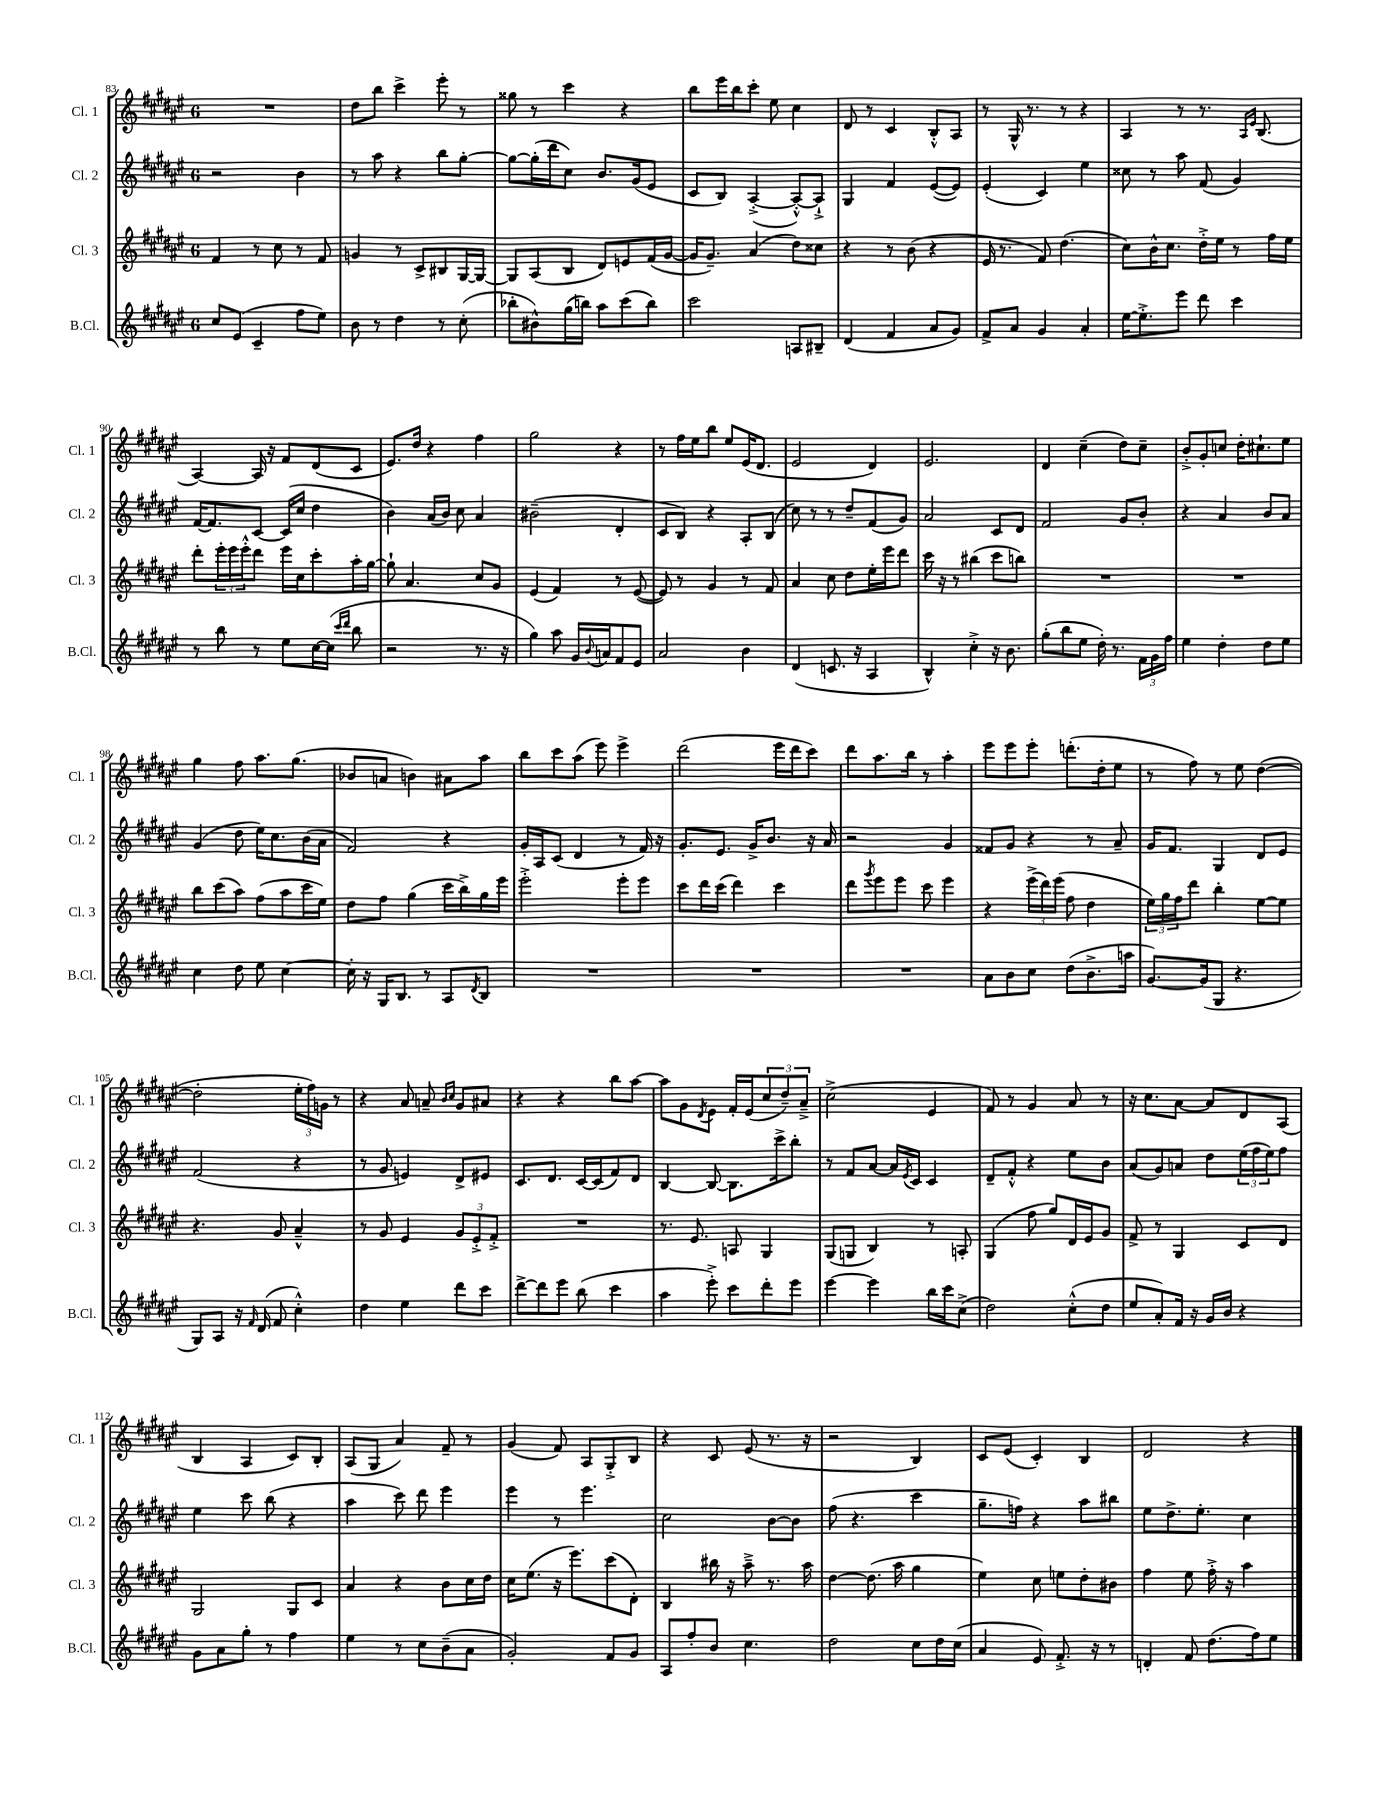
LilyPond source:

<<
\new StaffGroup <<
\new Staff = "s0" \with { instrumentName = "Cl. 1" shortInstrumentName = "Cl. 1" } {
    \clef treble \key fis \major \once \override Staff.TimeSignature.style = #'single-digit \time 6/8
    R2. |
    dis''8 b''8 cis'''4-> eis'''8-. r8 |
    gisis''8 r8 cis'''4 r4 |
    b''8 eis'''16 b''16 cis'''8-. eis''8 cis''4 |
    dis'8 r8 cis'4 b8-.-^ ais8 |
    r8 gis16-^ r8. r8 r4 |
    ais4 r8 r8. \grace { ais16 eis'16 } b8.( |
    ais4~) ais16 r16 fis'8 dis'8( cis'8 |
    eis'8.) dis''16 r4 fis''4 |
    gis''2 r4 |
    r8 fis''16 eis''16 b''8 eis''8 eis'16( dis'8. |
    eis'2 dis'4) |
    eis'2. |
    dis'4 cis''4--( dis''8) cis''8-- |
    b'8-.-> gis'8-. c''8 dis''16-. cis''8.-! eis''8 |
    gis''4 fis''8 ais''8. gis''8.( |
    bes'8 a'8 b'4) ais'8 ais''8 |
    b''8 cis'''8 ais''8( eis'''8) eis'''4-> |
    dis'''2( eis'''16 dis'''16 cis'''8) |
    dis'''8 ais''8. b''16 r8 ais''4-. |
    eis'''8 eis'''8 eis'''8-. d'''8.-.( dis''16-. eis''8 |
    r8 fis''8) r8 eis''8 dis''4~( |
    dis''2-. \tuplet 3/2 { eis''16-. fis''16) g'16 } r8 |
    r4 ais'8 a'8-- \grace { b'16 cis''16 } gis'8 ais'8 |
    r4 r4 b''8 ais''8~ |
    ais''8 gis'8 \acciaccatura { dis'8 } eis'8 fis'16-. eis'16( \tuplet 3/2 { cis''8 dis''8--) ais'8---> } |
    cis''2->( eis'4 |
    fis'8) r8 gis'4 ais'8 r8 |
    r16 cis''8. ais'8~ ais'8 dis'8 ais8( |
    b4 ais4 cis'8) b8-. |
    ais8( gis8 ais'4) fis'8-- r8 |
    gis'4( fis'8) ais8 gis8-.-> b8 |
    r4 cis'8 eis'8( r8. r16 |
    r2 b4) |
    cis'8 eis'8( cis'4-.) b4 |
    dis'2 r4 \bar "|." |
}
\new Staff = "s1" \with { instrumentName = "Cl. 2" shortInstrumentName = "Cl. 2" } {
    \clef treble \key fis \major \once \override Staff.TimeSignature.style = #'single-digit \time 6/8
    r2 b'4 |
    r8 ais''8 r4 b''8 gis''8~-. |
    gis''8~ gis''16-.( dis'''16 cis''8) b'8. gis'16( eis'8 |
    cis'8 b8) ais4~-.->( ais8~-.-^) ais8-!-> |
    gis4 fis'4 eis'8~( eis'8) |
    eis'4-.( cis'4) eis''4 |
    cisis''8 r8 ais''8 fis'8( gis'4) |
    fis'16~ fis'8. cis'8~ cis'16( cis''16 dis''4 |
    b'4) ais'16( b'16) cis''8 ais'4 |
    bis'2--( dis'4-. |
    cis'8 b8) r4 ais8-. b8( |
    cis''8) r8 r8 dis''8-- fis'8( gis'8) |
    ais'2 cis'8 dis'8 |
    fis'2 gis'8 b'8-. |
    r4 ais'4 b'8 ais'8 |
    gis'4( dis''8 eis''16) cis''8. b'16( ais'16 |
    fis'2) r4 |
    gis'16-. ais16 cis'8( dis'4 r8 fis'16) r16 |
    gis'8.-. eis'8. gis'16-> b'8. r16 ais'16 |
    r2 gis'4 |
    fisis'8 gis'8 r4 r8 ais'8-- |
    gis'16 fis'8. gis4 dis'8 eis'8 |
    fis'2( r4 |
    r8 gis'8 e'4) dis'8-> eis'8 |
    cis'8. dis'8. cis'16~ cis'16( fis'8) dis'8 |
    b4~ b8~ b8. cis'''16-> b''8-. |
    r8 fis'8 ais'8~ ais'16 \acciaccatura { eis'8 } cis'16 cis'4 |
    dis'8-- fis'8-.-^ r4 eis''8 b'8 |
    ais'8( gis'8) a'8 dis''8 \tuplet 3/2 { eis''16( fis''16 eis''16) } fis''8 |
    eis''4 cis'''8 b''8( r4 |
    ais''4 cis'''8) dis'''8 eis'''4 |
    eis'''4 r8 eis'''4. |
    cis''2 b'8~ b'8 |
    fis''8( r4. cis'''4 |
    gis''8.-- f''16) r4 ais''8 bis''8 |
    eis''8 dis''8.-> eis''8.-. cis''4 \bar "|." |
}
\new Staff = "s2" \with { instrumentName = "Cl. 3" shortInstrumentName = "Cl. 3" } {
    \clef treble \key fis \major \once \override Staff.TimeSignature.style = #'single-digit \time 6/8
    fis'4 r8 cis''8 r8 fis'8 |
    g'4 r8 cis'8-> bis8 gis16~ gis16~ |
    gis8 ais8( b8 dis'8) e'8 fis'16( gis'16~ |
    gis'16 gis'8.--) ais'4( dis''8) cisis''8 |
    r4 r8 b'8( r4 |
    eis'16 r8. fis'8) dis''4.( |
    cis''8) b'16-^ cis''8. dis''16-.-> eis''16 r8 fis''16 eis''16 |
    dis'''8-. \tuplet 3/2 { eis'''16-. eis'''16 eis'''16-.-^ } dis'''8 eis'''16 cis''16 cis'''8-. ais''16-. gis''16~ |
    gis''8-! ais'4. cis''8 gis'8 |
    eis'4( fis'4) r8 eis'8~( |
    eis'8) r8 gis'4 r8 fis'8 |
    ais'4 cis''8 dis''8 eis''16-. eis'''16 dis'''8 |
    cis'''16 r16 r8 bis''4( cis'''8 b''8) |
    R2. |
    R2. |
    b''8 cis'''8( ais''8) fis''8( ais''8 cis'''16 eis''16) |
    dis''8 fis''8 gis''4( cis'''16 b''16->) gis''16 eis'''16 |
    eis'''2-.-> eis'''8-. eis'''8 |
    cis'''8 dis'''16 cis'''16( dis'''4) cis'''4 |
    dis'''8 \acciaccatura { gis'''8 } eis'''8 eis'''8 cis'''8 eis'''4 |
    r4 \tuplet 3/2 { eis'''16->( dis'''16) eis'''16( } fis''8 dis''4 |
    \tuplet 3/2 { eis''16) gis''16 fis''16 } dis'''8 b''4-. eis''8~ eis''8 |
    r4. gis'8 ais'4---^ |
    r8 gis'8 eis'4 \tuplet 3/2 { gis'8 eis'8-.-> fis'8-.-> } |
    R2. |
    r8. eis'8. a8 gis4 |
    gis8( g8 b4) r8 a8-. |
    gis4( fis''8 gis''8) dis'16 eis'16 gis'8 |
    fis'8-> r8 gis4 cis'8 dis'8 |
    gis2 gis8 cis'8 |
    ais'4 r4 b'8 cis''16 dis''16 |
    cis''16 eis''8.( r16 eis'''8.) cis'''8( dis'8-.) |
    b4 bis''16 r16 ais''8---> r8. ais''16 |
    dis''4~ dis''8.( ais''16 gis''4 |
    eis''4) cis''8 e''8 dis''8-. bis'8 |
    fis''4 eis''8 fis''16-.-> r16 ais''4 \bar "|." |
}
\new Staff = "s3" \with { instrumentName = "B.Cl." shortInstrumentName = "B.Cl." } {
    \clef treble \key fis \major \once \override Staff.TimeSignature.style = #'single-digit \time 6/8
    cis''8 eis'8( cis'4-- fis''8 eis''8) |
    b'8 r8 dis''4 r8 cis''8-.( |
    bes''8-. bis'8-^) gis''16( b''16) ais''8 cis'''8( b''8) |
    cis'''2 a8 bis8-- |
    dis'4( fis'4 ais'8 gis'8) |
    fis'8-> ais'8 gis'4 ais'4-. |
    eis''16~ eis''8.-.-> eis'''8 dis'''8 cis'''4 |
    r8 b''8 r8 eis''8 cis''16~ cis''16( \grace { cis'''16 dis'''16 } b''8 |
    r2 r8. r16 |
    gis''4) ais''8 gis'16 \appoggiatura { b'8 } a'16 fis'8 eis'8 |
    ais'2 b'4 |
    dis'4( c'8. r16 ais4 |
    b4-^) cis''4-.-> r16 b'8. |
    gis''8-.( b''8 eis''8 dis''16-.) r8. \tuplet 3/2 { fis'16 gis'16 fis''16 } |
    eis''4 dis''4-. dis''8 eis''8 |
    cis''4 dis''8 eis''8 cis''4~ |
    cis''16-. r16 gis16 b8. r8 ais8 \acciaccatura { dis'8 } b8 |
    R2. |
    R2. |
    R2. |
    ais'8 b'8 cis''8 dis''8( b'8.-> a''16 |
    gis'8.~) gis'16( gis8 r4. |
    gis8) ais8 r16 \grace { fis'16 } dis'16( fis'8 cis''4-.-^) |
    dis''4 eis''4 dis'''8 cis'''8 |
    dis'''8~-> dis'''8 eis'''8 b''8( cis'''4 |
    ais''4 eis'''8-.->) cis'''8 dis'''8-. eis'''8 |
    eis'''4~ eis'''4 b''16 cis'''16 cis''8->( |
    dis''2) cis''8-.-^( dis''8 |
    eis''8 ais'8-.) fis'16 r16 gis'16 b'16 r4 |
    gis'8 ais'8 gis''8-. r8 fis''4 |
    eis''4 r8 cis''8 b'8--( ais'8 |
    gis'2-.) fis'8 gis'8 |
    ais8 fis''8-. b'8 cis''4. |
    dis''2 cis''8 dis''16 cis''16( |
    ais'4 eis'8) fis'8.-.-> r16 r8 |
    d'4-. fis'8 dis''8.( fis''16) eis''8 \bar "|." |
}
>>
>>
\layout { \context { \Score currentBarNumber = #83 } }
